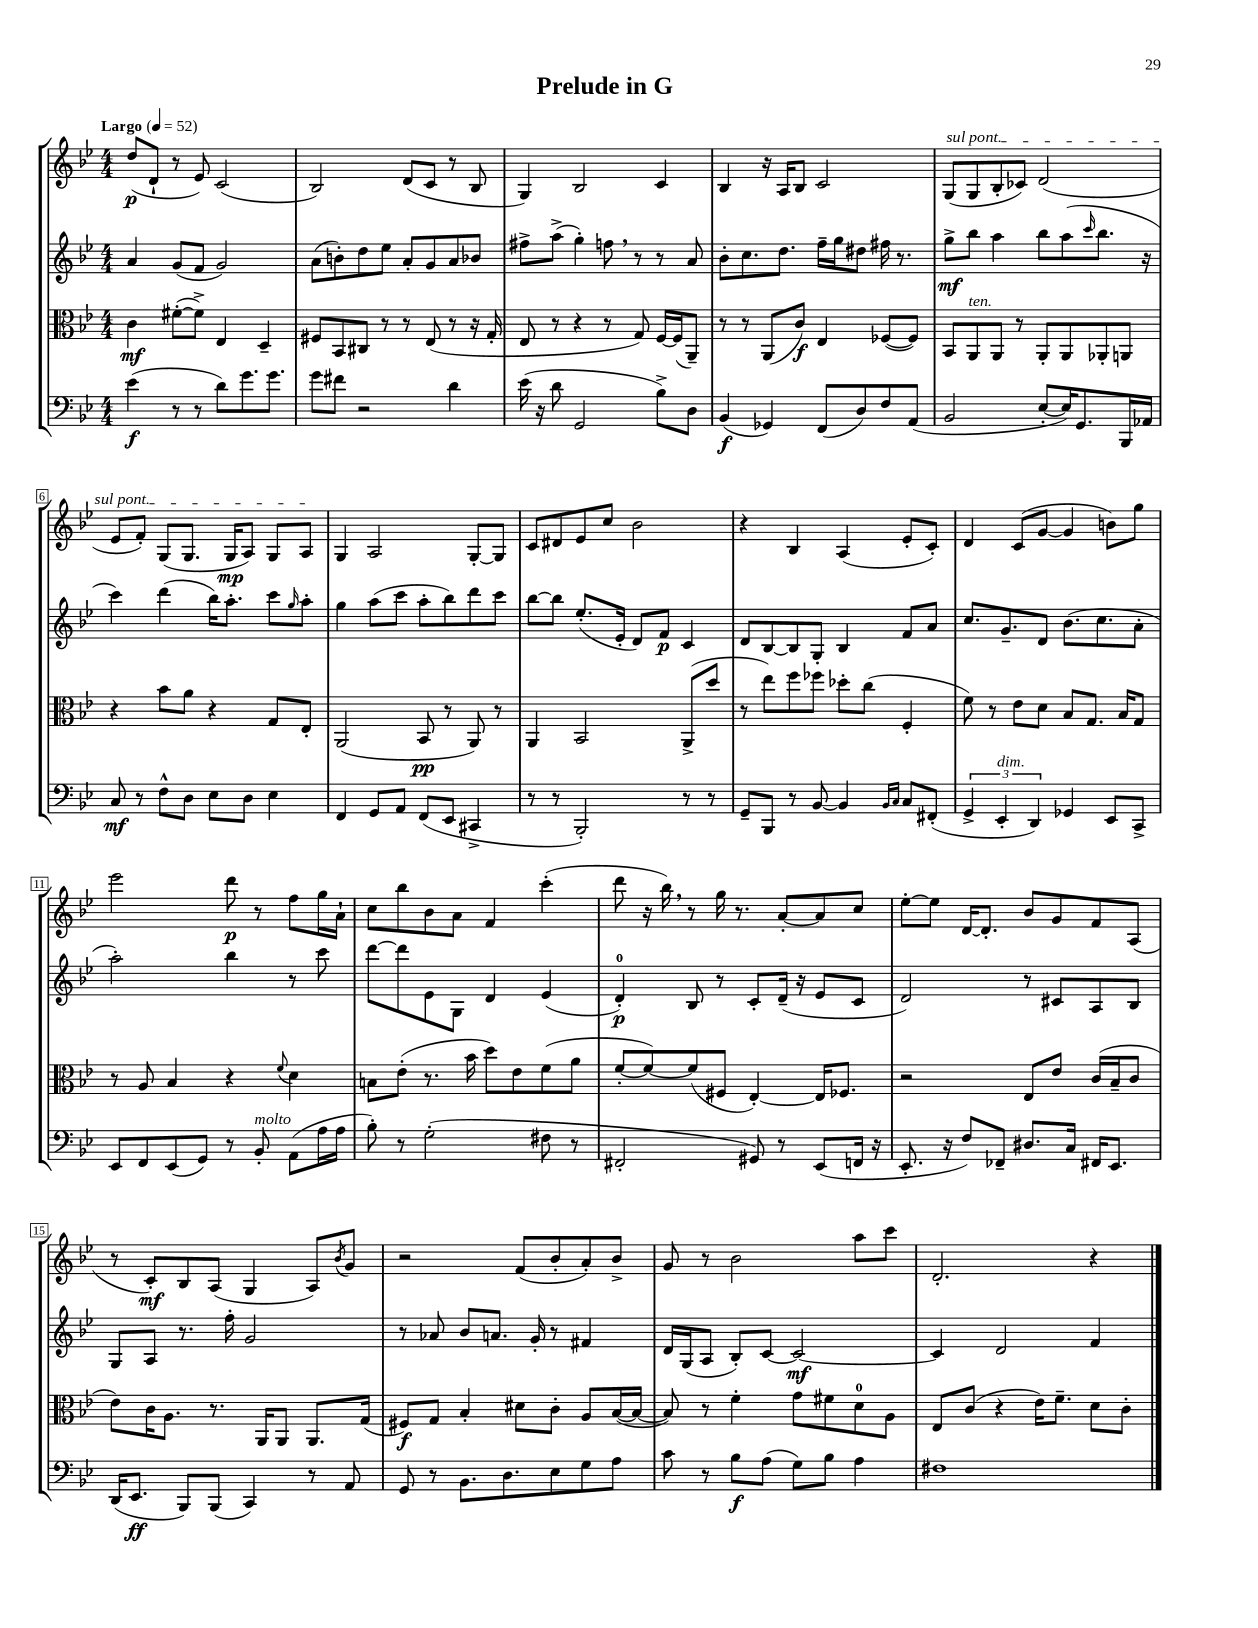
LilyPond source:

\header { title = "Prelude in G" }
<<
\new StaffGroup <<
\new Staff = "s0" {
    \clef treble \key bes \major \numericTimeSignature \time 4/4 \tempo "Largo" 4 = 52
    d''8\p( d'8-! r8 ees'8) c'2( |
    bes2) d'8( c'8 r8 bes8 |
    g4) bes2 c'4 |
    bes4 r16 a16 bes8 c'2 |
    \once \override TextSpanner.bound-details.left.text = \markup { \italic "sul pont." } g8\startTextSpan( g8 bes8-. ces'8) d'2( |
    ees'8 f'8-.) g8( g8. g16\mp a8) g8 a8\stopTextSpan |
    g4 a2 g8~-. g8 |
    c'8 dis'8 ees'8 c''8 bes'2 |
    r4 bes4 a4( ees'8-. c'8-.) |
    d'4 c'8( g'8~ g'4 b'8) g''8 |
    ees'''2 d'''8\p r8 f''8 g''16 a'16-! |
    c''8 bes''8 bes'8 a'8 f'4 c'''4-.( |
    d'''8 r16 bes''16) \breathe r8 g''16 r8. a'8~-. a'8 c''8 |
    ees''8~-. ees''8 d'16~ d'8.-. bes'8 g'8 f'8 a8( |
    r8 c'8-.\mf) bes8 a8( g4 a8) \acciaccatura { bes'8 } g'8 |
    r2 f'8( bes'8-. a'8-.) bes'8-> |
    g'8 r8 bes'2 a''8 c'''8 |
    d'2.-. r4 \bar "|." |
}
\new Staff = "s1" {
    \clef treble \key bes \major \numericTimeSignature \time 4/4
    a'4 g'8( f'8 g'2) |
    a'8( b'8-.) d''8 ees''8 a'8-. g'8 a'8 bes'8 |
    fis''8-> a''8->( g''4-.) f''8 \breathe r8 r8 a'8 |
    bes'8-. c''8. d''8. f''16-- g''16 dis''8 fis''16 r8. |
    g''8->\mf bes''8 a''4 bes''8 a''8( \grace { c'''16 } bes''8. r16 |
    c'''4) d'''4( bes''16) a''8.-. c'''8 \grace { g''16 } a''8-. |
    g''4 a''8( c'''8 a''8-. bes''8) d'''8 c'''8 |
    bes''8~ bes''8 ees''8.-.( ees'16-. d'8) f'8\p c'4 |
    d'8 bes8~ bes8 g8-. bes4 f'8 a'8 |
    c''8. g'8.-- d'8 bes'8.( c''8. a'8-. |
    a''2-.) bes''4 r8 c'''8 |
    d'''8~ d'''8 ees'8 g8 d'4 ees'4( |
    d'4-0-.\p) bes8 r8 c'8-. d'16--( r16 ees'8 c'8 |
    d'2) r8 cis'8 a8 bes8 |
    g8 a8 r8. f''16-. g'2 |
    r8 aes'8 bes'8 a'8. g'16-. r8 fis'4 |
    d'16 g16( a8 bes8-.) c'8~ c'2~\mf |
    c'4 d'2 f'4 \bar "|." |
}
\new Staff = "s2" {
    \clef alto \key bes \major \numericTimeSignature \time 4/4
    c'4\mf fis'8~-.( fis'8->) ees4 d4-- |
    fis8 bes,8 cis8 r8 r8 ees8( r8 r16 g16-. |
    ees8 r8 r4 r8 g8) f16~ f16( a,8--) |
    r8 r8 a,8( c'8\f) ees4 fes8~( fes8) |
    bes,8 a,8^\markup { \italic "ten." } a,8 r8 a,8-. a,8 aes,8-. a,8 |
    r4 bes'8 a'8 r4 g8 ees8-. |
    a,2( bes,8\pp r8 a,8) r8 |
    a,4 bes,2 a,8->( d''8 |
    r8 ees''8) f''8 fes''8 des''8-. c''8( f4-. |
    f'8) r8 ees'8 d'8 bes8 g8. bes16 g8 |
    r8 a8 bes4 r4 \appoggiatura { f'8 } d'4 |
    b8 ees'8-.( r8. bes'16 d''8) ees'8 f'8( a'8 |
    f'8~-. f'8~) f'8( fis8 ees4~-.) ees16 fes8. |
    r2 ees8 ees'8 c'16( bes16-- c'8 |
    ees'8) c'16 a8. r8. a,16 a,8 a,8. g16( |
    fis8\f) g8 bes4-. dis'8 c'8-. a8 bes16~( bes16~ |
    bes8) r8 f'4-. g'8 fis'8 d'8-0 a8 |
    ees8 c'8( r4 ees'16) f'8.-- d'8 c'8-. \bar "|." |
}
\new Staff = "s3" {
    \clef bass \key bes \major \numericTimeSignature \time 4/4
    ees'4\f( r8 r8 d'8) g'8. g'8. |
    g'8 fis'8 r2 d'4 |
    ees'16( r16 d'8 g,2 bes8->) d8 |
    bes,4\f( ges,4) f,8( d8) f8 a,8( |
    bes,2 ees8~-. ees16) g,8. bes,,16 aes,16 |
    c8\mf r8 f8-^ d8 ees8 d8 ees4 |
    f,4 g,8 a,8 f,8( ees,8 cis,4-> |
    r8 r8 bes,,2-.) r8 r8 |
    g,8-- bes,,8 r8 bes,8~ bes,4 \grace { bes,16 c16 } c8 fis,8-.( |
    \tuplet 3/2 { g,4-> ees,4-.^\markup { \italic "dim." } d,4) } ges,4 ees,8 c,8-> |
    ees,8 f,8 ees,8( g,8) r8 bes,8-.^\markup { \italic "molto" } a,8( a16 a16 |
    bes8-.) r8 g2-.( fis8 r8 |
    fis,2-. gis,8) r8 ees,8( f,16 r16 |
    ees,8.-. r16 f8) fes,8-- dis8. c16 fis,16 ees,8. |
    d,16( ees,8.\ff bes,,8) bes,,8( c,4) r8 a,8 |
    g,8 r8 bes,8. d8. ees8 g8 a8 |
    c'8 r8 bes8\f a8( g8) bes8 a4 |
    fis1 \bar "|." |
}
>>
>>
\layout { \context { \Score \override BarNumber.stencil = #(make-stencil-boxer 0.1 0.3 ly:text-interface::print) } }
